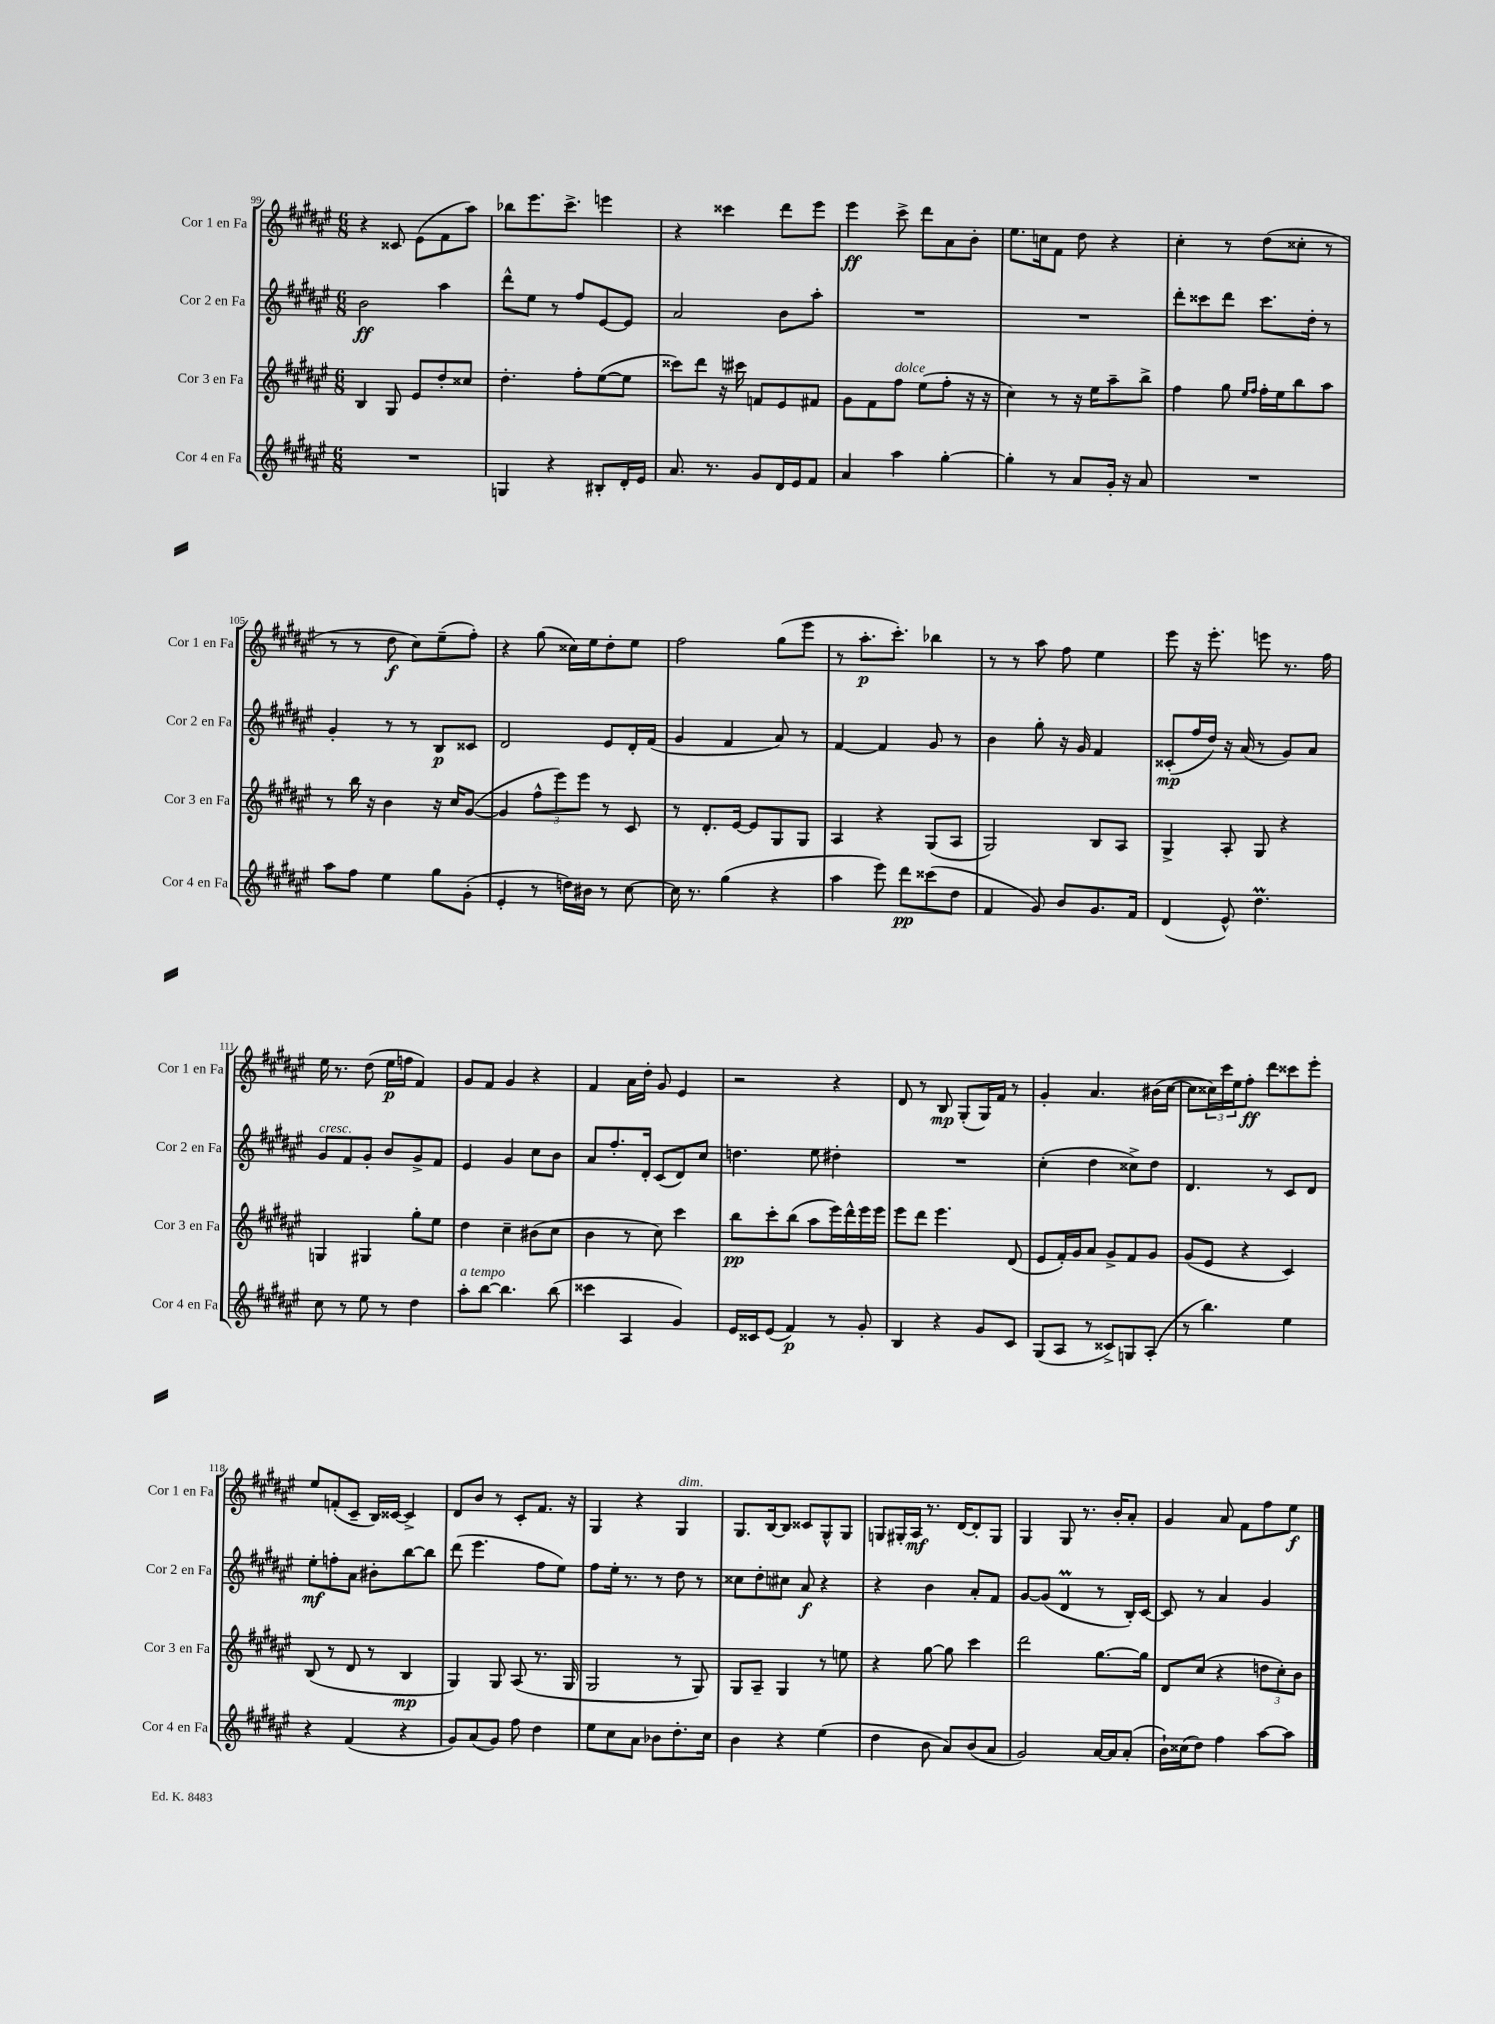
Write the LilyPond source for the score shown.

<<
\new StaffGroup <<
\new Staff = "s0" \with { instrumentName = "Cor 1 en Fa" shortInstrumentName = "Cor 1 en Fa" } {
    \clef treble \key fis \major \numericTimeSignature \time 6/8
    r4 cisis'8 eis'8( fis'8 ais''8) |
    bes''8 eis'''8. cis'''8.-> e'''4 |
    r4 cisis'''4 dis'''8 eis'''8 |
    eis'''4\ff cis'''8-> dis'''8 ais'8 b'8-. |
    eis''8. c''16 fis'8 dis''8 r4 |
    cis''4-. r8 dis''8( cisis''8-. r8 |
    r8 r8 dis''8\f cis''8) eis''8--( fis''8-.) |
    r4 gis''8( cisis''16) eis''16 dis''8-. eis''8 |
    fis''2 gis''8( eis'''8 |
    r8 ais''8.-.\p cis'''8.-.) bes''4 |
    r8 r8 ais''8 fis''8 eis''4 |
    eis'''8 r16 eis'''8.-. e'''8 r8. fis''16 |
    eis''16 r8. dis''8( eis''16\p f''16 fis'4) |
    gis'8 fis'8 gis'4 r4 |
    fis'4 ais'16 dis''16-. gis'8 eis'4 |
    r2 r4 |
    dis'8 r8 b8\mp gis8-.( gis16) fis'16 r8 |
    gis'4-. ais'4. bis'16( cis''16~ |
    cis''8 \tuplet 3/2 { cisis''16) cis'''16 eis''16 } fis''8-.\ff dis'''8 cisis'''8 eis'''8-. |
    eis''8 f'8-.( cis'8-- b16) cisis'16~ cisis'4-> |
    dis'8 b'8 r8 cis'8-. fis'8. r16 |
    gis4 r4 gis4^\markup { \italic "dim." } |
    gis8. b16~ b8 cisis'8 gis8-^ gis8 |
    g8 gis16-. ais16\mf r8. dis'16~ dis'8-. gis8 |
    gis4 gis8 r8. b'16-. ais'8-. |
    gis'4 ais'8 fis'8 fis''8 eis''8\f \bar "|." |
}
\new Staff = "s1" \with { instrumentName = "Cor 2 en Fa" shortInstrumentName = "Cor 2 en Fa" } {
    \clef treble \key fis \major \numericTimeSignature \time 6/8
    b'2\ff ais''4 |
    dis'''8-^ eis''8 r8 fis''8 eis'8~ eis'8 |
    ais'2 b'8 ais''8-. |
    R2. |
    R2. |
    dis'''8-. cisis'''8 dis'''8 cisis'''8. dis''16-. r8 |
    gis'4-. r8 r8 b8\p cisis'8 |
    dis'2 eis'8 dis'16-. fis'16( |
    gis'4 fis'4 ais'8) r8 |
    fis'4~ fis'4 gis'8 r8 |
    b'4 gis''8-. r16 gis'16 fis'4 |
    cisis'8-.\mp( fis''16 dis''16) r16 ais'16( r8 gis'8) ais'8 |
    gis'8^\markup { \italic "cresc." } fis'8 gis'8-. b'8 gis'8-> fis'8 |
    eis'4 gis'4 cis''8 b'8 |
    ais'8 fis''8.-. dis'16-. cis'8( dis'8) cis''8 |
    d''4. eis''8 dis''4-. |
    R2. |
    cis''4-.( dis''4 cisis''8->) dis''8 |
    dis'4. r8 cis'8 dis'8 |
    eis''8-.\mf f''8-. ais'8 bis'8-. b''8~ b''8 |
    dis'''8( eis'''4. fis''8 eis''8) |
    fis''8 eis''16-. r8. r8 dis''8 r8 |
    cisis''8 dis''8-. cis''8 ais'8\f r4 |
    r4 b'4 ais'8-. fis'8 |
    gis'8~ gis'8( dis'4\prall r8 b16-.) cis'16~ |
    cis'8 r8 ais'4 gis'4 \bar "|." |
}
\new Staff = "s2" \with { instrumentName = "Cor 3 en Fa" shortInstrumentName = "Cor 3 en Fa" } {
    \clef treble \key fis \major \numericTimeSignature \time 6/8
    b4 gis8 eis'8 dis''8-. cisis''8 |
    dis''4.-. fis''8-. eis''8~( eis''8 |
    cisis'''8) dis'''8 r16 cis'''16 f'8 eis'8 fis'8 |
    gis'8 fis'8 fis''8^\markup { \italic "dolce" } eis''8( fis''8-. r16 r16 |
    cis''4) r8 r16 eis''16 ais''8-- b''8-> |
    fis''4 gis''8 \grace { eis''16 fis''16 } fis''16-. eis''16 b''8 ais''8 |
    r8 b''16 r16 b'4 r16 cis''16 gis'8~( |
    gis'4 \tuplet 3/2 { fis''8-^ eis'''8) eis'''8 } r8 cis'8 |
    r8 dis'8.-. eis'16~ eis'8 gis8 gis8 |
    ais4 r4 gis8( ais8 |
    gis2) b8 ais8 |
    gis4-> ais8-. gis8 r4 |
    g4 gis4 gis''8-. eis''8 |
    dis''4 cis''4-- bis'8( cis''8 |
    b'4 r8 cis''8) cis'''4 |
    b''8\pp cis'''8-. b''8( ais''8 eis'''16) dis'''16-^ eis'''16 eis'''16 |
    eis'''8 dis'''8 eis'''4. dis'8( |
    eis'8 fis'16-.) gis'16 ais'8 gis'8-> fis'8 gis'8 |
    gis'8( eis'8 r4 cis'4) |
    b8( r8 dis'8 r8 b4\mp |
    gis4) gis8 ais8( r8. gis16 |
    gis2 r8 gis8) |
    gis8 ais8-- gis4 r8 e''8 |
    r4 gis''8~ gis''8 cis'''4 |
    dis'''2 gis''8.~ gis''16 |
    dis'8 cis''8( r4 \tuplet 3/2 { d''8 cis''8-.) b'8 } \bar "|." |
}
\new Staff = "s3" \with { instrumentName = "Cor 4 en Fa" shortInstrumentName = "Cor 4 en Fa" } {
    \clef treble \key fis \major \numericTimeSignature \time 6/8
    R2. |
    g4 r4 bis8-. dis'16-. eis'16 |
    ais'8. r8. gis'8 dis'16 eis'16 fis'8 |
    ais'4 ais''4 gis''4~-. |
    gis''4-. r8 ais'8 gis'16-. r16 ais'8 |
    R2. |
    ais''8 fis''8 eis''4 gis''8 gis'8-.( |
    eis'4-. r8 d''16) bis'16 r8 cis''8~ |
    cis''16 r8. gis''4( r4 |
    ais''4 eis'''8) dis'''8\pp cisis'''8( dis''8 |
    fis'4 gis'8) b'8 gis'8. fis'16 |
    dis'4( eis'8-^) dis''4.\prall |
    cis''8 r8 eis''8 r8 dis''4 |
    ais''8-.^\markup { \italic "a tempo" } b''8~ b''4. b''8( |
    cisis'''4 ais4 gis'4) |
    eis'16 cisis'16 eis'8( fis'4\p) r8 gis'8-. |
    b4 r4 gis'8 cis'8 |
    gis8( ais8 r8 cisis'8->) g8 ais8-.( |
    r8 b''4.) eis''4 |
    r4 fis'4( r4 |
    gis'8) ais'8( gis'8) fis''8 dis''4 |
    eis''8 cis''8 ais'8 bes'8 dis''8.-. cis''16 |
    b'4 r4 eis''4( |
    dis''4 b'8 ais'8) b'8( ais'8 |
    gis'2) ais'16~ ais'16 ais'8-.( |
    b'16-!) cisis''16( dis''8) fis''4 ais''8~ ais''8 \bar "|." |
}
>>
>>
\layout { \context { \Score currentBarNumber = #99 } }
